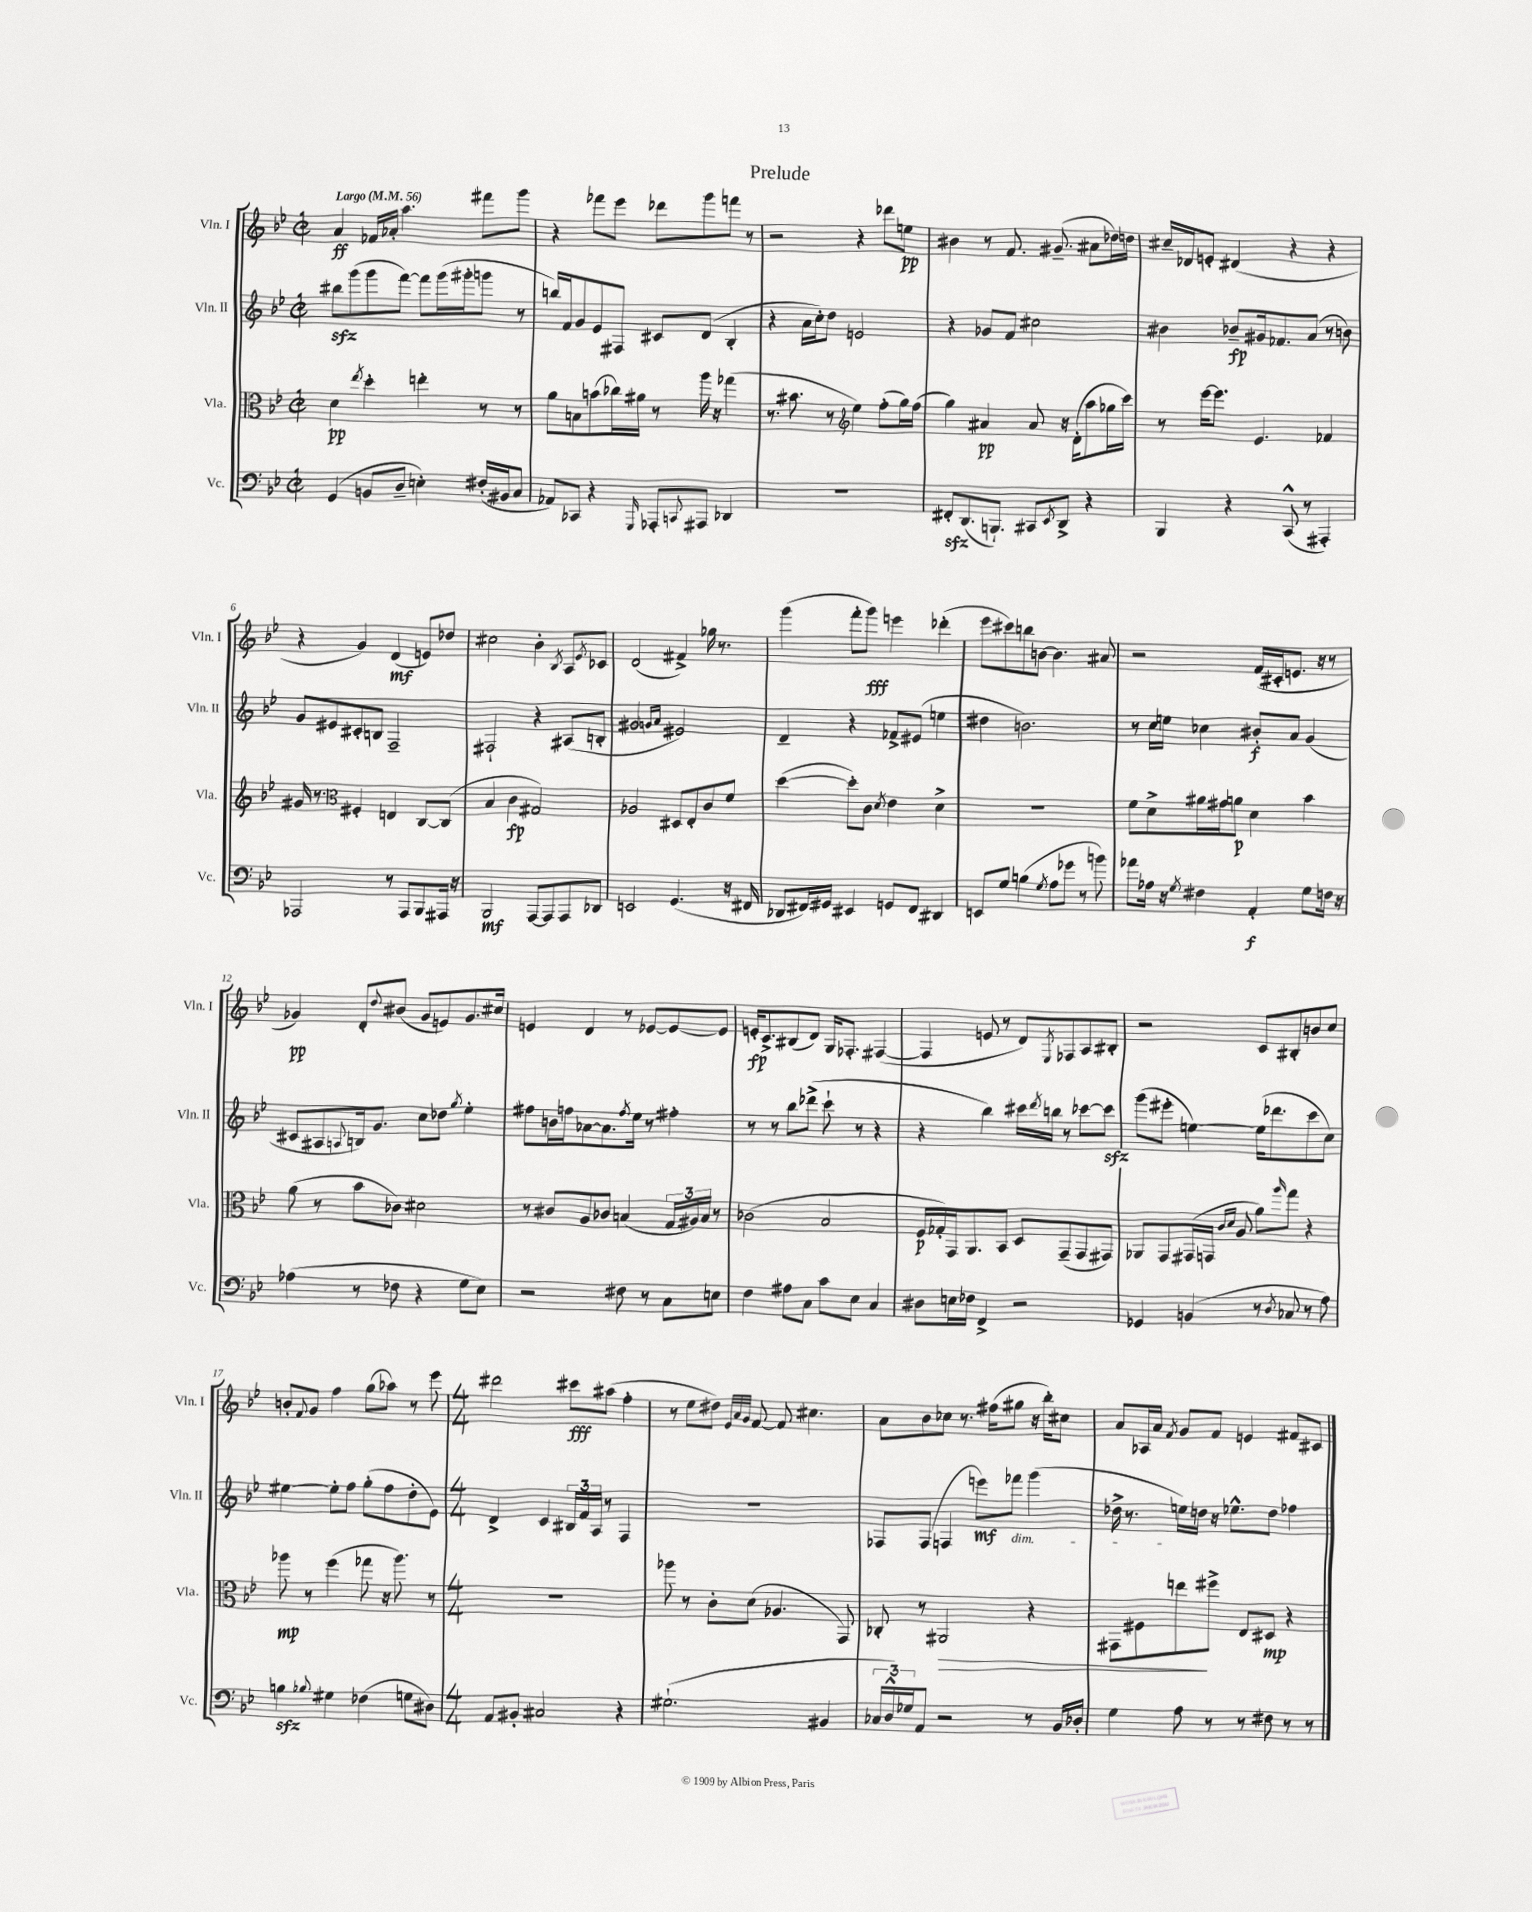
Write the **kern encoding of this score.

**kern	**kern	**kern	**kern
*staff4	*staff3	*staff2	*staff1
*clefF4	*clefC3	*clefG2	*clefG2
*k[b-e-]	*k[b-e-]	*k[b-e-]	*k[b-e-]
*M2/2	*M2/2	*M2/2	*M2/2
*met(c|)	*met(c|)	*met(c|)	*met(c|)
*MM56	*MM56	*MM56	*MM56
(4GG	4d	8bb#	4a
.	.	(8ggg	.
.	8qee-	.	.
8BB	4dd'	8ggg	16f-
.	.	.	16a-'
8D~	.	[8fff)	4.aa
4E')	4ee'	8fff]	.
.	.	(16ggg	.
.	.	16ggg#'	.
(16F#'	8r	8ggg	8fff#
16BB#	.	.	.
8C	8r	8r	8ggg
=	=	=	=
8AA-)	8a	16bb)	4r
.	.	16f	.
8CC-	8B	8g	.
4r	(8b	8e-	8fff-
.	16cc-)	8F#	8eee-
.	16a#	.	.
16qqGGG	.	.	.
8AAA-'	8r	8c#	8ddd-
8qqCC	.	.	.
8AAA#	16aa	(8d	8ggg
.	16r	.	.
4DD-	(4gg-	4B-'	8fff
.	.	.	8r
=	=	=	=
1r	8.r	4r	2r
.	8.b#	.	.
.	.	16a	.
.	.	16cc')	.
.	8r	8dd	.
*	*clefG2	*	*
.	4ee-)	2e	4r
.	(8ff'	.	8ddd-
.	16gg)	.	8ee
.	(16ff	.	.
=	=	=	=
8FF#'	4gg)	4r	4b#
(8.DD	.	.	.
.	4a#	8g-	8r
8.BBB`)	.	.	.
.	.	8f	8.f
8CC#	8a#	2cc#	.
.	.	.	(8.g#~
8qEE-	.	.	.
8DD^	16r	.	.
.	(16d'	.	.
4r	8aa	.	8a#
.	16gg-	.	16dd-)
.	16ccc)	.	16dd
=	=	=	=
4BBB-	8r	4b#	16cc#~
.	.	.	16d-
.	[16eee-	.	8e'
.	8.eee-]	.	.
4r	.	8b-~	(4d#
.	4.e-	16g#	.
.	.	8.f-	.
(8CC^^	.	.	4r
8r	.	(8a	.
4AAA#')	4f-	8r	4r
.	.	8b)	.
=	=	=	=
2AAA-	16g#	8g	4r
.	8.r	.	.
.	.	8e#	.
*	*clefC3	*	*
.	4F#'	8c#'	4g)
.	.	8B	.
8r	4E	2F~	(4d
8AAA-	.	.	.
8BBB-	[8C	.	8e)
16AAA#	(8C]	.	8dd-
16r	.	.	.
=	=	=	=
2BBB-	4B-	2F#`	2cc#
.	4c	.	.
[8AAA	2G#)	4r	4b-'
8AAA]	.	.	.
.	.	.	8qB-
8AAA	.	(8A#	8A
.	.	.	8qe-
8DD-	.	8B'	8c-
=	=	=	=
2EE	2A-	2g#	(2d
.	.	16qqg	.
.	.	16qqa	.
(4.GG	8D#	2e#)	4f#^)
.	8E-'	.	.
.	8c	.	16gg-
.	.	.	8.r
16r	8f	.	.
16FF#	.	.	.
=	=	=	=
8DD-	([4dd	4d~	(4ggg
16FF#)	.	.	.
16GG#	.	.	.
4EE#	8dd'])	4r	8fff'
.	8c	.	8ggg)
.	8qd	.	.
8GG	4e-	8f-^	4eee
8FF#	.	(8e#	.
4DD#	4d^	4ee	(4ddd-'
=	=	=	=
8EE	1r	4dd#	8eee-
8G	.	.	8ccc#)
(4B	.	2.b)	8bb
.	.	.	[8b
8qG	.	.	.
8A	.	.	4.b]
8g-	.	.	.
8r	.	.	.
8b)	.	.	8a#
=	=	=	=
8a-	8f	8r	2r
16A-	8d^	16cc	.
16r	.	16ee	.
8qG	.	.	.
4F#	16a#	4cc-	.
.	16g#	.	.
.	8a	.	.
4AA'	4d	8b#'	(16f
.	.	.	16c#'
.	.	8a	8.e
8G	4b-	(4g	.
.	.	.	16r
16F	.	.	8r
16r	.	.	.
=	=	=	=
(4A-	(8a	8c#	4g-)
.	8r	8A#	.
.	.	8qqA	.
8r	8b-	16B)	8d'
.	.	8.g	.
.	.	.	8qqdd
8F-	8c-)	.	(8b#
4r	2d#	8cc	8g-
.	.	8dd-	8e)
.	.	8qgg	.
8G	.	4ee-'	8.g-
8E-)	.	.	.
.	.	.	16cc#
=	=	=	=
2r	8r	8ff#	4e
.	8c#	16b	.
.	.	16ff	.
.	8A	[8a-	4d
.	8c-	8.a-]	.
8F#	(4B	.	8r
.	.	8qff	.
.	.	16ee-	.
8r	.	8r	[8e-
8C	24G	4ff#'	8e-_
.	24A#)	.	.
.	24B	.	.
8E	8r	.	8e-]
=	=	=	=
4F	(2c-	8r	16e'
.	.	.	8.c^
.	.	8r	.
8A#	.	8bb-	(8B#
8C	.	(8ddd-^	8d)
8c	2B-	8ccc`	16G
.	.	.	8.F-'
8E-	.	8r	.
4C	.	4r	([4F#
=	=	=	=
8D#	16F	4r	4F#]
.	16G-')	.	.
16E	16GG	.	.
16F-	8.AA	.	.
4FF^	.	4bb-)	8e
.	8BB-	.	8r
2r	8D	16ccc#	8d)
.	.	8qddd	.
.	.	16bb	.
.	.	.	8qE-
.	(8GG~	8r	8F-
.	8GG	[8ccc-	8A
.	8GG#)	8ccc-]	8B#'
=	=	=	=
4GG-	8AA-	(8ggg	2r
.	8GG	8eee#'	.
(4BB	(16GG#	[4ee)	.
.	16GG	.	.
.	16qqc	.	.
.	16qqd	.	.
.	8A	.	.
8r	8a)	(16ee]	8c
.	.	8.ddd-	.
8qD	16qqaa	.	.
8C-	8gg	.	8B#'
8r	4r	8ccc	8b
8A)	.	8cc)	8cc
=	=	=	=
4B	8aa-	[4ee#	8b'
.	.	.	8qqf
.	8r	.	8g
8qqB-	.	.	.
4G#	(4ff	8ee#']	4ff
.	.	8ff	.
(4F-	8gg-	(8gg'	(8gg
.	16r	8ff	8aa-)
.	8.aa-)	.	.
8G	.	8dd'	8r
8D#)	8r	8e-)	8eee-
=	=	=	=
*M4/4	*M4/4	*M4/4	*M4/4
8AA	1r	4d^	2ddd#
8BB#'	.	.	.
2C#	.	4c	.
.	.	24B#	8ccc#
.	.	24f	.
.	.	24A	.
.	.	8r	(8aa#
4r	.	4F	4ff'
=	=	=	=
(2.G#`	8aa-	1r	8r
.	8r	.	8ee-
.	8c'	.	8dd#)
.	.	.	32qqe-
.	.	.	32qqa
.	.	.	32qqg
.	(8d	.	[8f
.	4.A-	.	8f]
.	.	.	4.cc#
4BB#	.	.	.
.	8GG)	.	.
=	=	=	=
24C-	8C-'	8F-	8a
24D^^)	.	.	.
24G-	.	.	.
8AA	8r	(8F-	8b-
2r	2AA#	4F	8cc-
.	.	.	8.r
.	.	8eee)	.
.	.	.	(16ff#
.	.	8fff-	8gg#
8r	4r	(4ggg	16r
.	.	.	16bb-')
16BB-	.	.	8cc#
16D-'	.	.	.
=	=	=	=
4G	8GG#	16dd-^	8a
.	.	8.r	.
.	8F#	.	16A-
.	.	.	16a
.	.	.	8qf
8A	8ee	16ee)	8g
.	.	16dd	.
8r	8ff#^	16r	8f
.	.	8.ee-^^	.
8r	8E-	.	4e
8F#	8D#	8dd	.
8r	4r	4ff-	8f#
8r	.	.	8c#
==	==	==	==
*-	*-	*-	*-
